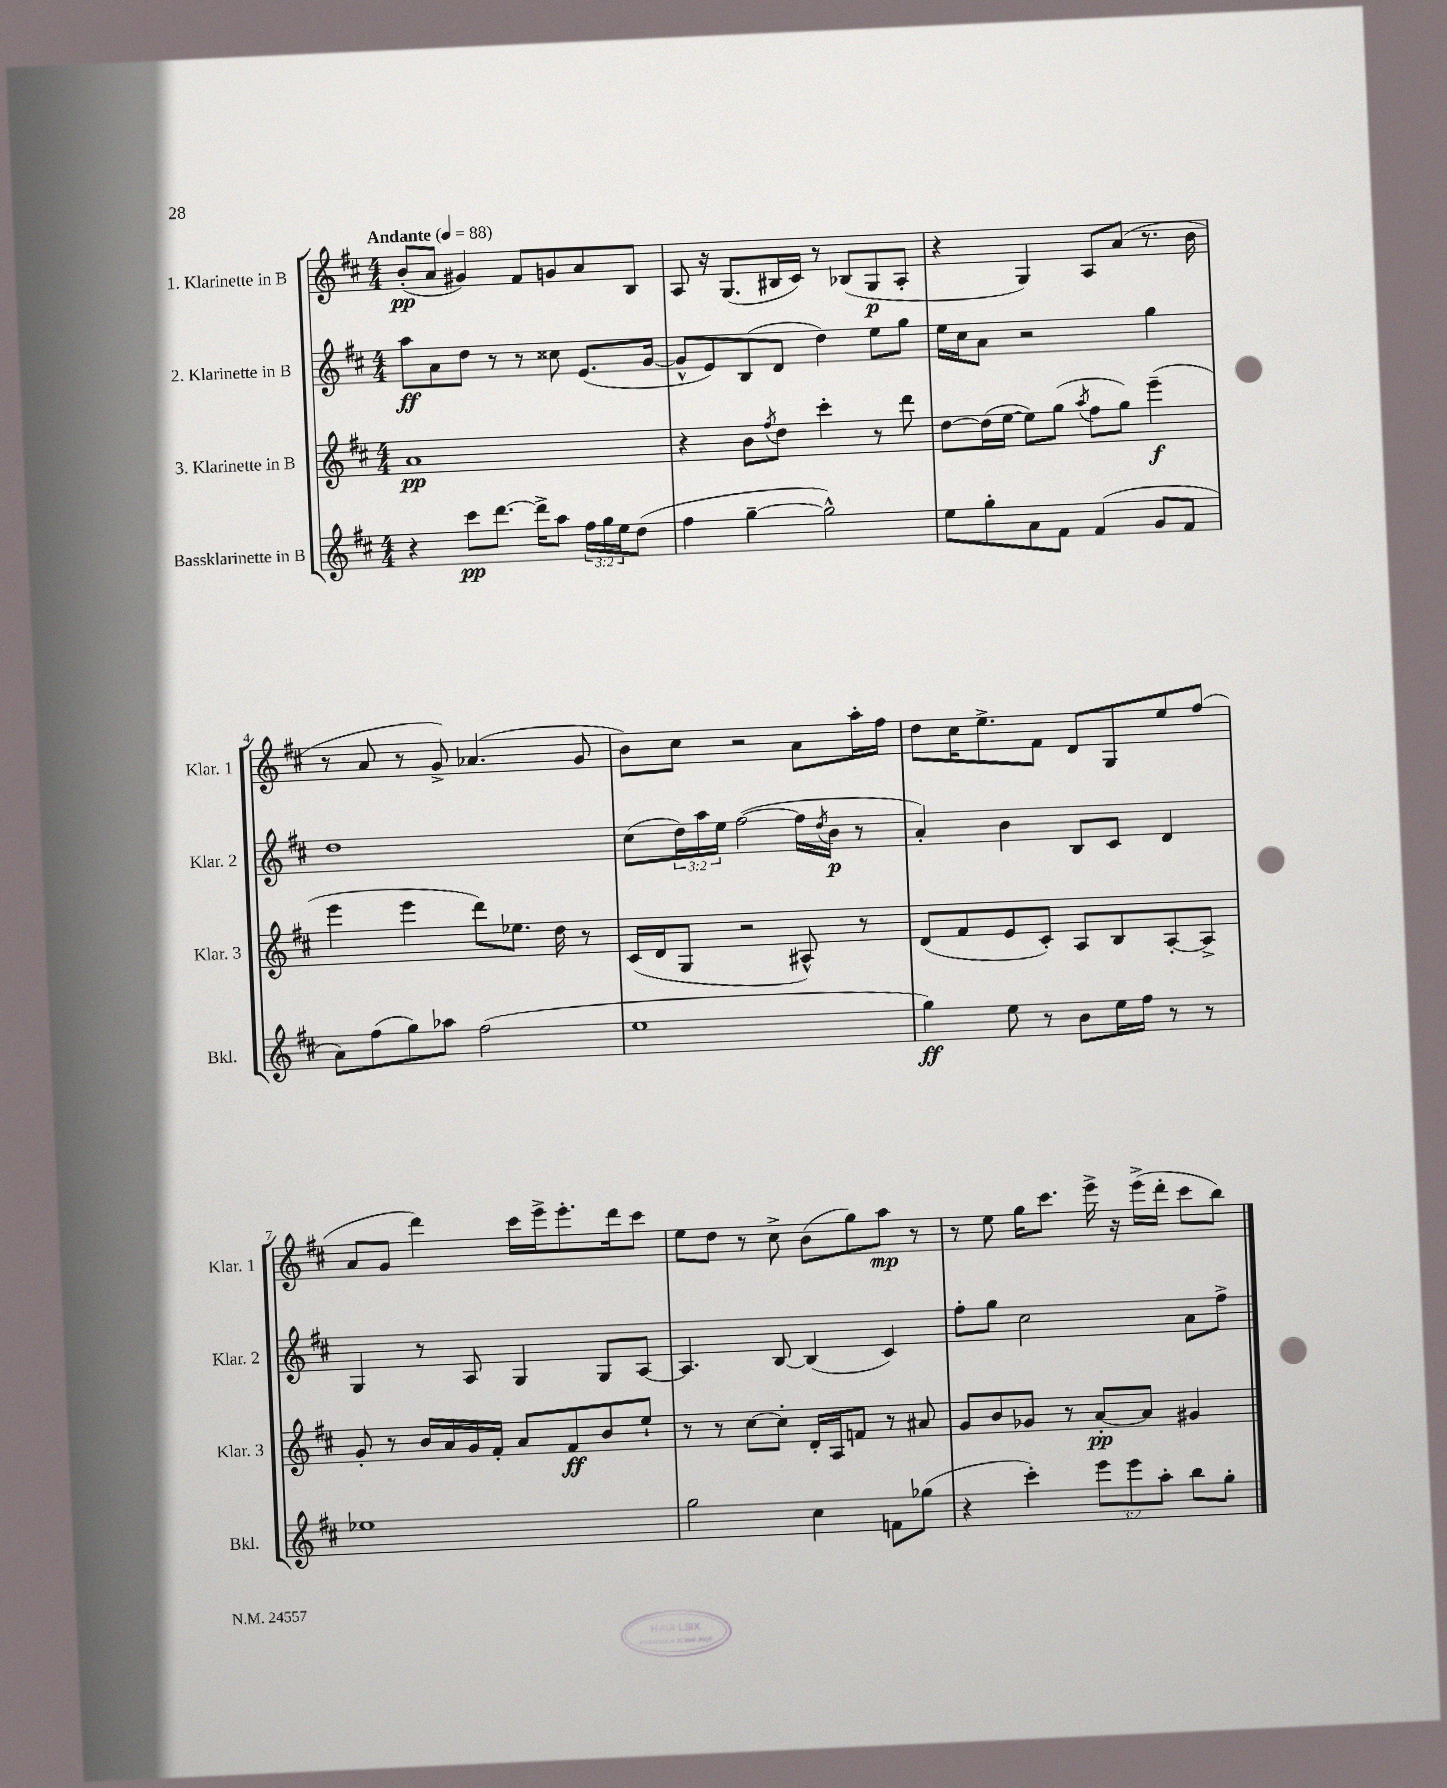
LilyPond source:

<<
\new StaffGroup <<
\new Staff = "s0" \with { instrumentName = "1. Klarinette in B" shortInstrumentName = "Klar. 1" } {
    \clef treble \key d \major \numericTimeSignature \time 4/4 \tempo "Andante" 4 = 88
    b'8-.\pp( a'8 gis'4) fis'8 g'8 a'8 b8 |
    a8 r16 g8.( bis16 cis'16) r8 bes8( g8\p a8-. |
    r4 g4) a8 a'8( r8. b'16 |
    r8 a'8 r8 g'8->) aes'4.( g'8 |
    b'8) cis''8 r2 a'8 a''16-. fis''16 |
    d''8 cis''16 e''8.-> fis'8 d'8 g8 e''8 fis''8( |
    a'8 g'8 d'''4) cis'''16 e'''16-> e'''8.-. d'''16 cis'''8 |
    e''8 d''8 r8 cis''8-> b'8( g''8) a''8\mp r8 |
    r8 e''8 g''16 cis'''8. e'''16-> r16 e'''16->( d'''16-. cis'''8 b''8) \bar "|." |
}
\new Staff = "s1" \with { instrumentName = "2. Klarinette in B" shortInstrumentName = "Klar. 2" } {
    \clef treble \key d \major \numericTimeSignature \time 4/4 \override Staff.TupletNumber.text = #tuplet-number::calc-fraction-text
    a''8\ff a'8 d''8 r8 r8 cisis''8 e'8.( g'16~ |
    g'8-^ e'8) b8( d'8 d''4) e''8 g''8 |
    e''16 cis''16 a'8 r2 g''4 |
    d''1 |
    cis''8( \tuplet 3/2 { d''16) a''16 e''16 } fis''2~( fis''16 \acciaccatura { d''8 } b'16\p r8 |
    a'4-.) b'4 b8 cis'8 d'4 |
    g4 r8 a8 g4 g8 a8~ |
    a4. b8~ b4( cis'4) |
    fis''8-. g''8 cis''2 a'8 fis''8-> \bar "|." |
}
\new Staff = "s2" \with { instrumentName = "3. Klarinette in B" shortInstrumentName = "Klar. 3" } {
    \clef treble \key d \major \numericTimeSignature \time 4/4
    a'1\pp |
    r4 b'8 \acciaccatura { fis''8 } d''8 cis'''4-. r8 d'''8 |
    d''8~ d''16( e''16~ e''8) g''8( \acciaccatura { a''8 } fis''8 g''8) e'''4--\f( |
    e'''4 e'''4 d'''8) ees''8. d''16 r8 |
    cis'16( d'16 g8 r2 ais8-^) r8 |
    d'8( fis'8 e'8 cis'8-.) a8 b8 a8~-. a8-> |
    g'8-. r8 b'16 a'16 g'16 fis'16-. a'8 fis'8\ff b'8 e''8-! |
    r8 r8 cis''8~ cis''8-. d'16-. a16 f'8 r8 ais'8 |
    g'8 b'8 ges'8 r8 a'8~-.\pp a'8 gis'4 \bar "|." |
}
\new Staff = "s3" \with { instrumentName = "Bassklarinette in B" shortInstrumentName = "Bkl." } {
    \clef treble \key d \major \numericTimeSignature \time 4/4 \override Staff.TupletNumber.text = #tuplet-number::calc-fraction-text
    r4 cis'''8\pp d'''8.~ d'''16-> a''8 \tuplet 3/2 { fis''16 g''16 e''16 } d''8( |
    fis''4 g''4~-- g''2-^) |
    e''8 g''8-. a'8 fis'8 fis'4( g'8 fis'8 |
    a'8) fis''8( g''8) aes''8 fis''2( |
    e''1 |
    g''4\ff) e''8 r8 b'8 e''16 fis''16 r8 r8 |
    ees''1 |
    g''2 cis''4 f'8 ges''8( |
    r4 cis'''4-.) \tuplet 3/2 { e'''8 e'''8 a''8-. } b''8 g''8-. \bar "|." |
}
>>
>>
